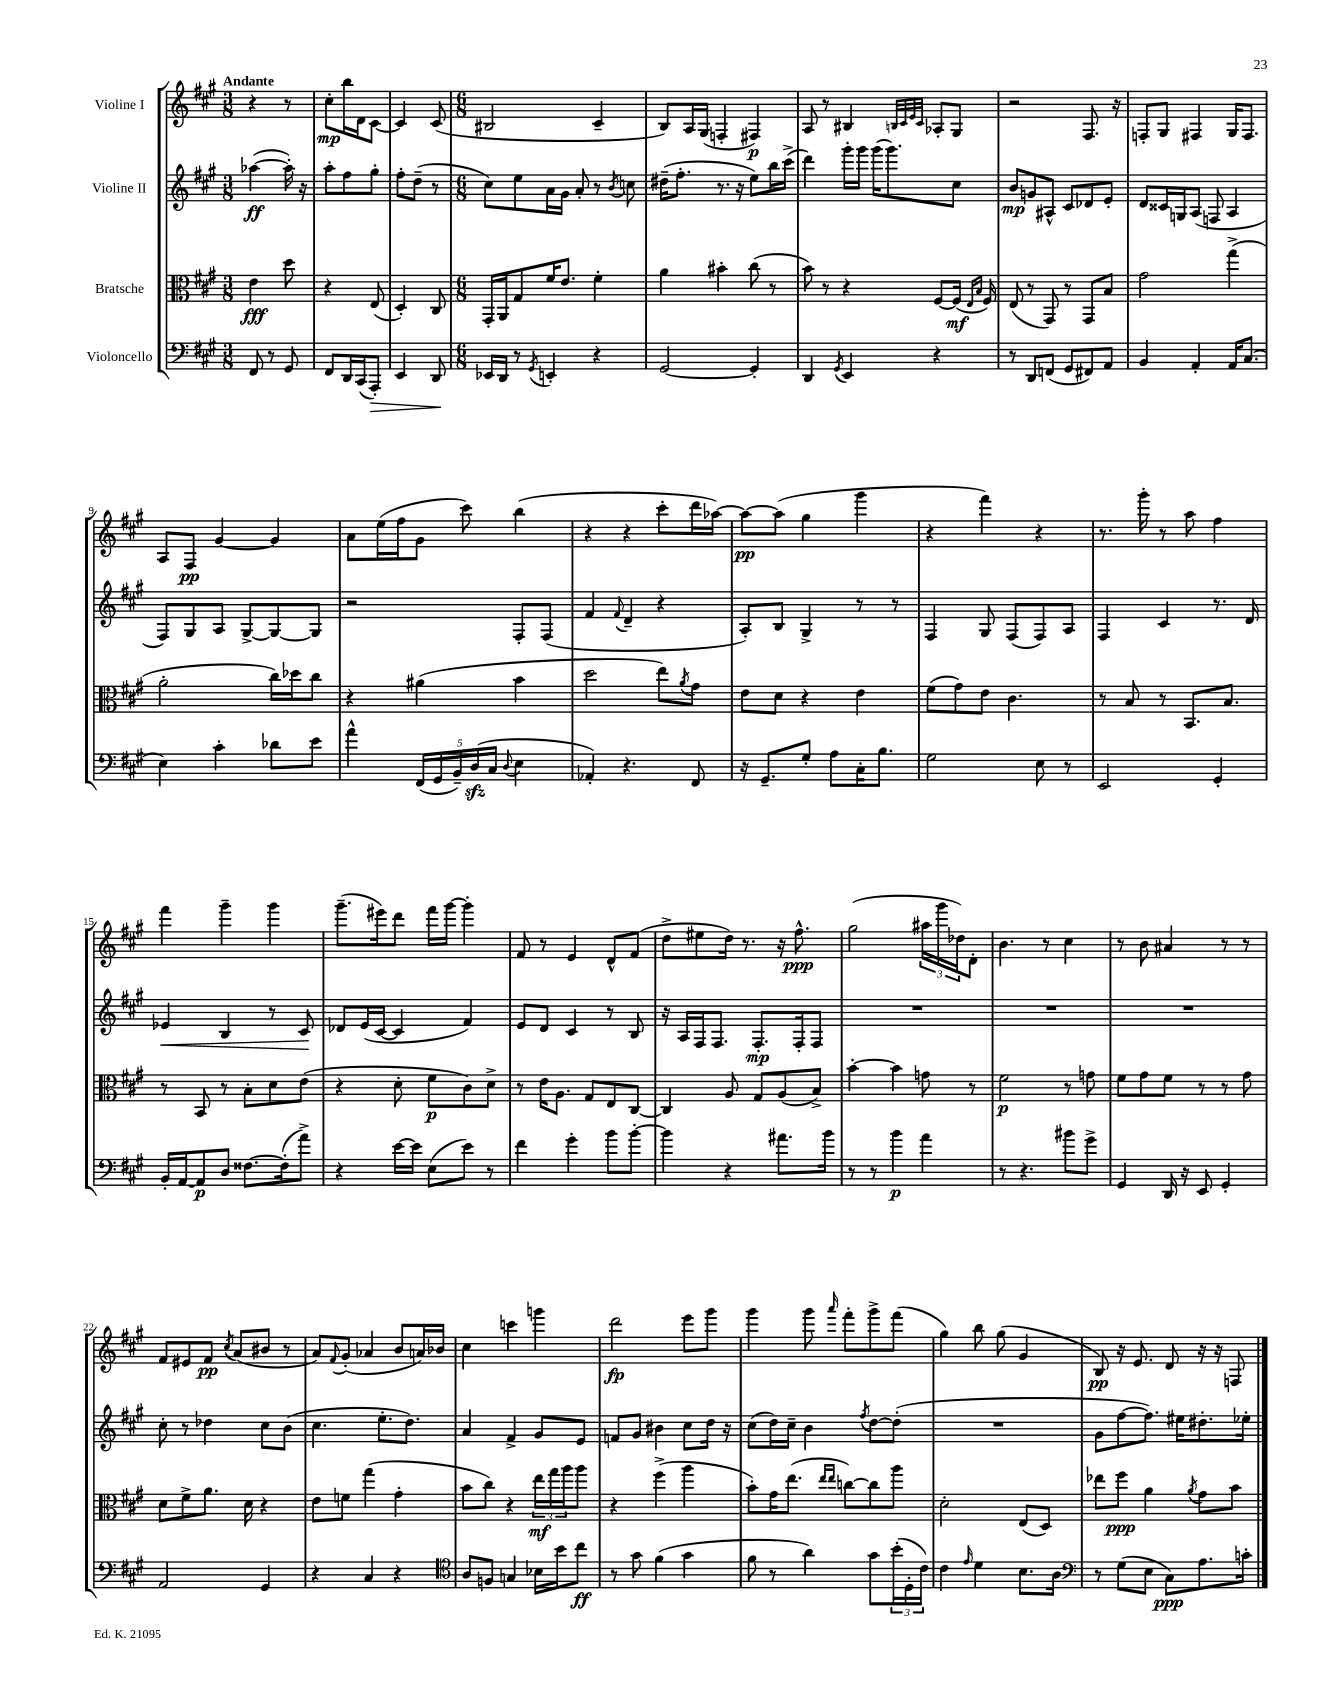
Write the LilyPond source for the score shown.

<<
\new StaffGroup <<
\new Staff = "s0" \with { instrumentName = "Violine I" } {
    \clef treble \key a \major \numericTimeSignature \time 3/8 \tempo "Andante"
    r4 r8 |
    cis''8-.\mp b''16 d'16 cis'8~ |
    cis'4 cis'8( |
    \numericTimeSignature \time 6/8 bis2 cis'4-- |
    b8) a16 gis16( f4-. fis4\p) |
    a8 r8 bis4 \grace { b32 cis'32 e'32 cis'32 } aes8-. gis8 |
    r2 fis8. r16 |
    f8-. gis8 fis4 gis16 fis8. |
    a8 fis8\pp gis'4~ gis'4 |
    a'8 e''16( fis''16 gis'8 cis'''8) b''4( |
    r4 r4 cis'''8-. d'''16 aes''16~) |
    aes''8~\pp aes''8( gis''4 gis'''4 |
    r4 fis'''4) r4 |
    r8. gis'''16-. r8 a''8 fis''4 |
    fis'''4 gis'''4-- gis'''4 |
    gis'''8.--( eis'''16) d'''8 fis'''16 gis'''16~ gis'''4-. |
    fis'8 r8 e'4 d'8-^ fis'8( |
    d''8-> eis''8 d''16) r8. r16 fis''8.-^\ppp |
    gis''2( \tuplet 3/2 { ais''16 gis'''16 des''16) } d'8-. |
    b'4. r8 cis''4 |
    r8 b'8 ais'4 r8 r8 |
    fis'8 eis'8 fis'8\pp \acciaccatura { cis''8 } a'8( bis'8 r8 |
    a'8) \appoggiatura { fis'8 } gis'8-.( aes'4 b'8 a'16) bes'16 |
    cis''4 c'''4 g'''4 |
    d'''2\fp e'''8 gis'''8 |
    gis'''4 gis'''8 \grace { a'''16 } fis'''8-. gis'''8-> fis'''8( |
    gis''4) b''8 gis''8( gis'4 |
    b8\pp) r16 e'8. d'8 r16 r16 f8 \bar "|." |
}
\new Staff = "s1" \with { instrumentName = "Violine II" } {
    \clef treble \key a \major \numericTimeSignature \time 3/8
    aes''4~\ff( aes''16-.) r16 |
    a''8-. fis''8 gis''8-. |
    fis''8-. d''8--( r8 |
    \numericTimeSignature \time 6/8 cis''8) e''8 a'16 gis'16 a'8-. r8 \acciaccatura { b'8 } c''8 |
    dis''16--( fis''8.-. r8. r16 e''8) b''16 cis'''16->( |
    d'''4) gis'''16-. gis'''16 gis'''16( gis'''8.) cis''8 |
    b'8\mp g'8 ais8-^ cis'8 des'8 e'8-. |
    d'8 cisis'16 g16 a8( f8 a4 |
    fis8) gis8 a8 gis8~-> gis8~ gis8 |
    r2 fis8-. fis8( |
    fis'4 \appoggiatura { fis'8 } d'4-- r4 |
    a8-.) b8 gis4-> r8 r8 |
    fis4 gis8 fis8( fis8) a8 |
    fis4 cis'4 r8. d'16 |
    ees'4\< b4 r8 cis'8\! |
    des'8 e'16( cis'16~ cis'4 fis'4) |
    e'8 d'8 cis'4 r8 b8 |
    r16 a16 fis16 fis8. fis8.-.\mp fis16-. fis8 |
    R2. |
    R2. |
    R2. |
    cis''8-. r8 des''4 cis''8 b'8( |
    cis''4. e''8.-. d''8.) |
    a'4 fis'4-> gis'8 e'8 |
    f'8 gis'8 bis'4 cis''8 d''16 r16 |
    cis''8( d''16) cis''16-- b'4 \acciaccatura { fis''8 } d''8~ d''8-.( |
    R2. |
    gis'8 fis''8~ fis''8.) eis''16 dis''8.-. ees''16-. \bar "|." |
}
\new Staff = "s2" \with { instrumentName = "Bratsche" } {
    \clef alto \key a \major \numericTimeSignature \time 3/8
    e'4\fff d''8 |
    r4 e8( |
    d4-.) cis8 |
    \numericTimeSignature \time 6/8 gis,16-. a,16 gis8 fis'16 e'8. fis'4-. |
    a'4 bis'4-. cis''8( r8 |
    b'8) r8 r4 fis8~ fis16\mf( \grace { e16 b16 } fis16) |
    e8( r8 gis,8) r8 gis,8 b8 |
    gis'2 gis''4->( |
    a'2-. cis''16) des''16 cis''8 |
    r4 ais'4( b'4 |
    d''2 e''8) \acciaccatura { a'8 } gis'8 |
    e'8 d'8 r4 e'4 |
    fis'8( gis'8) e'8 cis'4. |
    r8 b8 r8 b,8. b8. |
    r8 b,8 r8 b8-. d'8 e'8( |
    r4 d'8-. fis'8\p cis'8) d'8-> |
    r8 e'16 a8. gis8 e8 cis8~ |
    cis4 a8 gis8 a8( b8->) |
    b'4~-. b'4 g'8 r8 |
    fis'2\p r8 g'8 |
    fis'8 gis'8 fis'8 r8 r8 gis'8 |
    d'8 fis'8-> a'8. d'16 r4 |
    e'8 f'8 gis''4( gis'4-. |
    b'8 cis''8) r4 \tuplet 3/2 { e''16\mf gis''16 a''16 } a''8 |
    r4 fis''4->( a''4 |
    b'8-.) gis'16 e''8.( \grace { e''16 e''16 } c''8~) c''8 a''8 |
    d'2-. e8( d8) |
    ees''8 fis''8\ppp a'4 \acciaccatura { a'8 } gis'8 b'8 \bar "|." |
}
\new Staff = "s3" \with { instrumentName = "Violoncello" } {
    \clef bass \key a \major \numericTimeSignature \time 3/8
    fis,8 r8 gis,8 |
    fis,8 d,16 cis,16( a,,8-.\>) |
    e,4 d,8\! |
    \numericTimeSignature \time 6/8 ees,16 d,16 r8 \acciaccatura { gis,8 } e,4-. r4 |
    gis,2~ gis,4-. |
    d,4 \acciaccatura { gis,8 } e,4 r4 |
    r8 d,8 f,8( gis,8 fis,8) a,8 |
    b,4 a,4-. a,16 cis8.( |
    e4) cis'4-. des'8 e'8 |
    a'4-^ \tuplet 5/4 { fis,16( gis,16 b,16--) d16\sfz( cis16 } \appoggiatura { d8 } e4 |
    aes,4-.) r4. fis,8 |
    r16 gis,8.-- gis8-. a8 cis16-. b8. |
    gis2 e8 r8 |
    e,2 gis,4-. |
    b,16-. a,16~ a,8\p d8 fisis8.~ fisis16-.( a'8->) |
    r4 e'16~ e'16 e8( e'8) r8 |
    fis'4 gis'4-. b'8 b'8~-. |
    b'4 r4 ais'8. b'16 |
    r8 r8 b'4\p a'4 |
    r8 r4. bis'8 gis'8-> |
    gis,4 d,16 r16 e,8 gis,4-. |
    a,2 gis,4 |
    r4 cis4 r4 |
    \clef tenor a8 f8 g4 bes16 b'16 cis''8\ff |
    r8 gis'8 fis'4( gis'4 |
    fis'8 r8 a'4) gis'8 \tuplet 3/2 { b'16-.( d16-. cis'16) } |
    cis'4 \grace { e'16 } d'4 b8. a16 |
    \clef bass r8 gis8( e8 cis8\ppp) a8. c'16-. \bar "|." |
}
>>
>>
